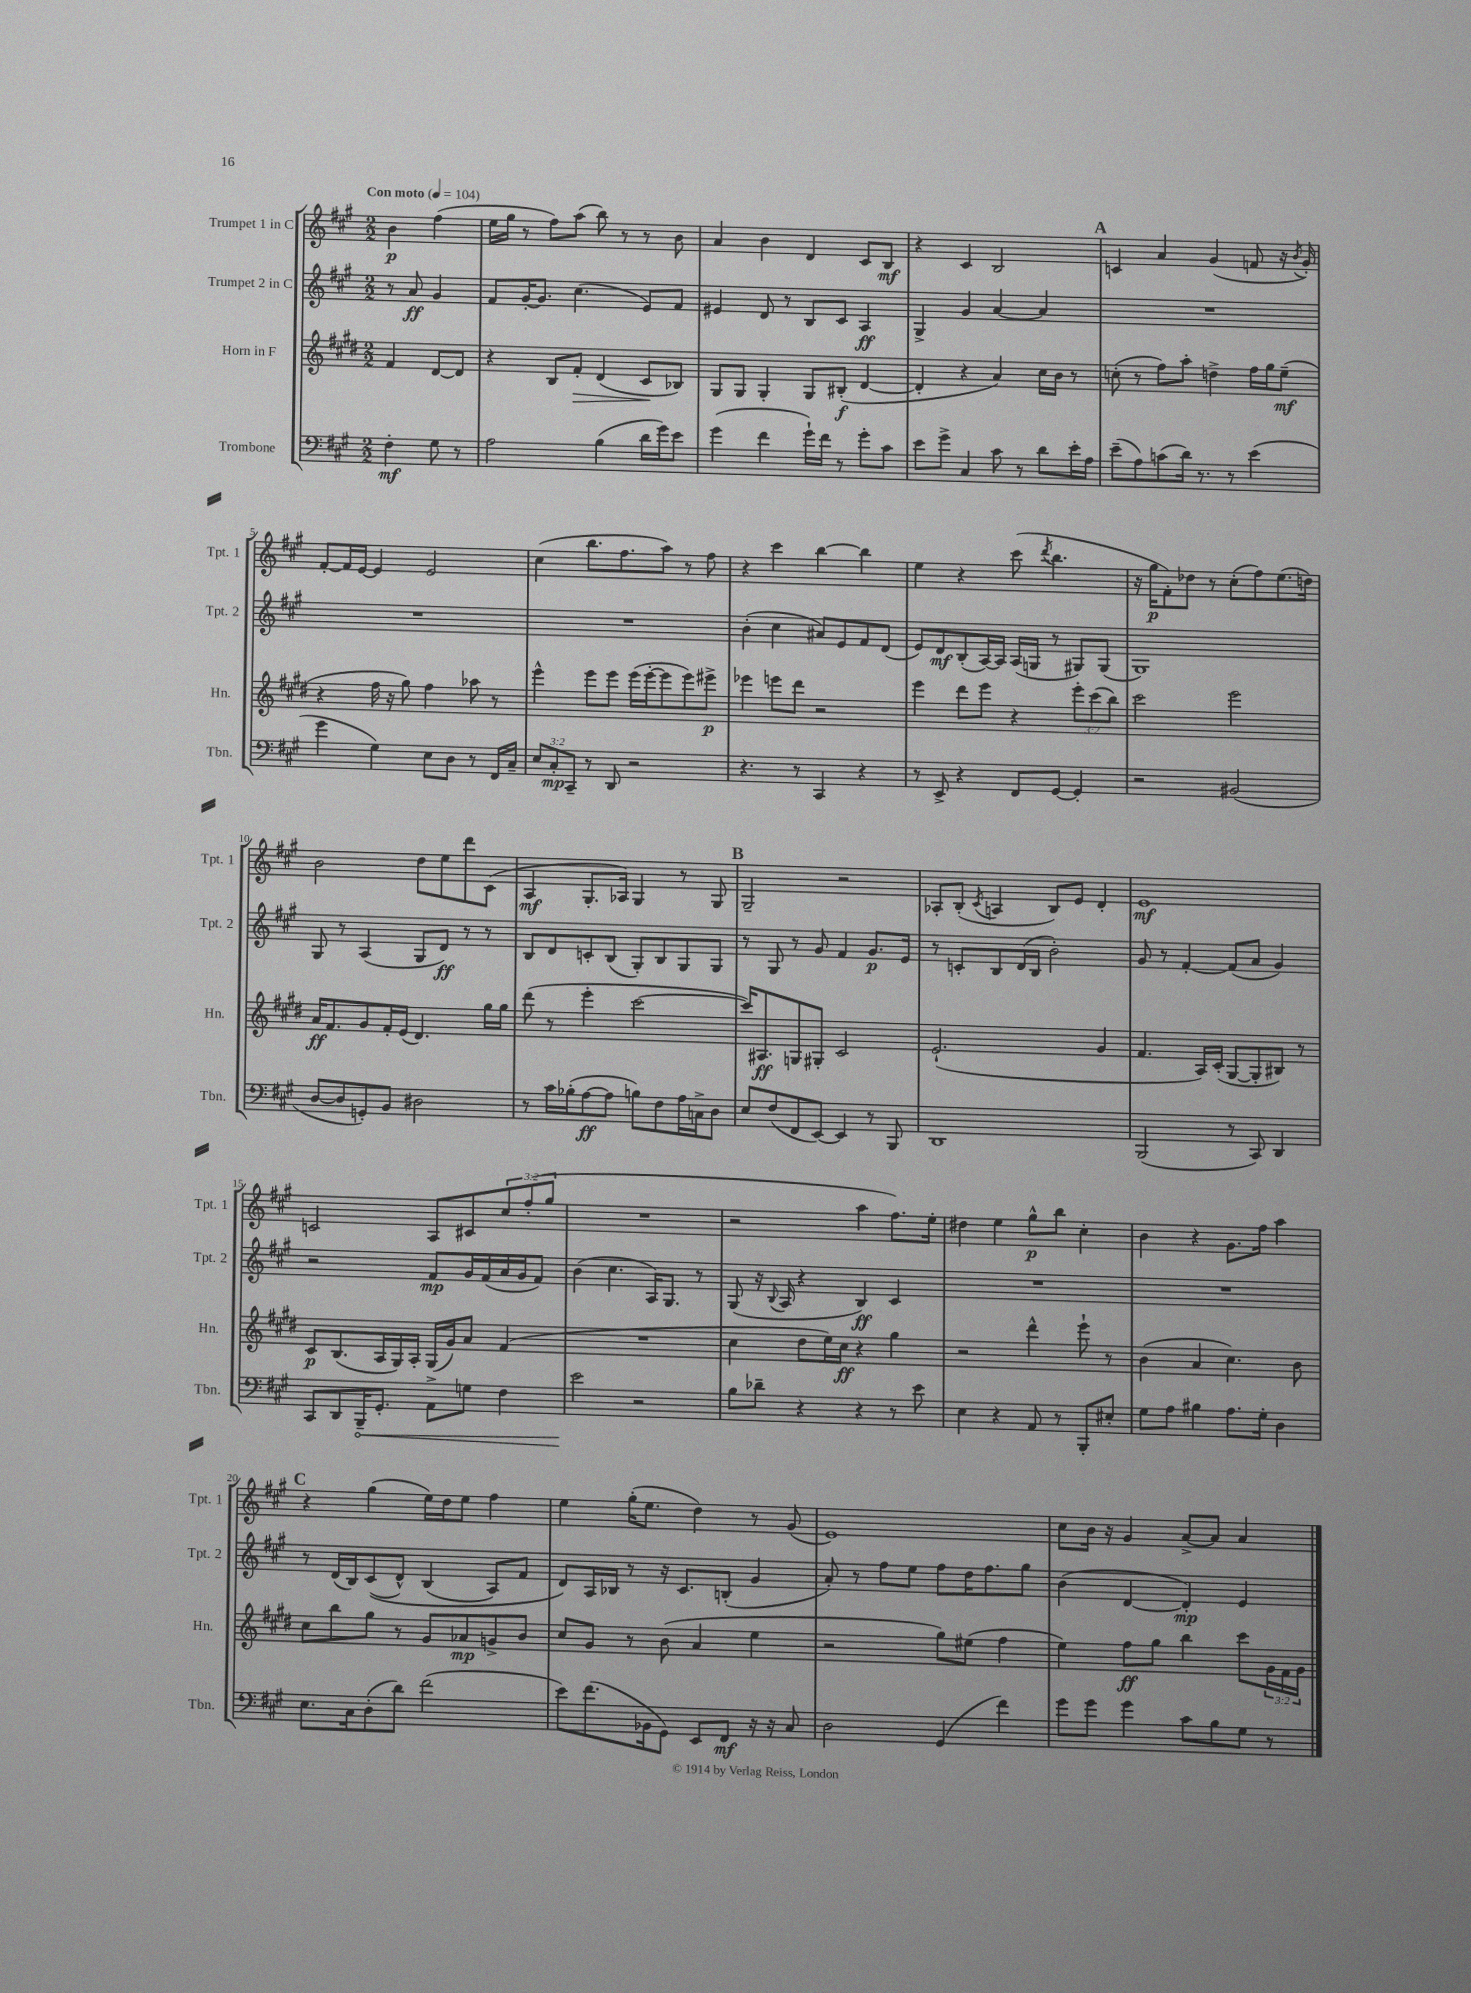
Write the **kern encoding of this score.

**kern	**dynam	**kern	**dynam	**kern	**dynam	**kern	**dynam
*part4	*part4	*part3	*part3	*part2	*part2	*part1	*part1
*staff4	*staff4	*staff3	*staff3	*staff2	*staff2	*staff1	*staff1
*I"Trombone	*	*I"Horn in F	*	*I"Trumpet 2 in C	*	*I"Trumpet 1 in C	*
*I'Tbn.	*	*I'Hn.	*	*I'Tpt. 2	*	*I'Tpt. 1	*
*clefF4	*	*clefG2	*	*clefG2	*	*clefG2	*
*k[f#c#g#]	*	*k[f#c#g#d#]	*	*k[f#c#g#]	*	*k[f#c#g#]	*
*M2/2	*	*M2/2	*	*M2/2	*	*M2/2	*
*MM104	*	*MM104	*	*MM104	*	*MM104	*
=	=	=	=	=	=	=	=
!	!	!	!	!	!	!LO:TX:a:B:t=Con moto	!
4F#'\	mf	4f#/	.	8r	.	4b\	p
.	.	.	.	8a/	ff	.	.
8G#\	.	[8d#/L	.	4g#/	.	(4ff#\	.
8r	.	8d#/J]	.	.	.	.	.
=1	=1	=1	=1	=1	=1	=1	=1
2A\	.	4r	.	8f#/L	.	16ee\LL	.
.	.	.	.	.	.	16gg#\JJ	.
.	.	.	.	[16g#'/K	.	8r	.
.	.	.	.	8.g#/J]	.	.	.
.	.	8B/L	.	.	.	8ff#\L)	.
!	!	!	!LO:HP:b	!	!	!	!
.	.	8f#'/J	>	(4.cc#\	.	(8aa\J	.
(4B\	.	(4d#/	.	.	.	8bb\)	.
.	.	.	.	.	.	8r	.
16d\LL	.	8c#/L	.	8e/L)	.	8r	.
16g#\J)	.	.	.	.	.	.	.
8e\J	.	8B-X/J)	]	8f#/J	.	8b\	.
=2	=2	=2	=2	=2	=2	=2	=2
(4g#\	.	8G#/L	.	4e#X/	.	4a/	.
.	.	8G#/J	.	.	.	.	.
4f#\	.	4G#'/	.	8d/	.	4b\	.
.	.	.	.	8r	.	.	.
16g#`\LL)	.	8G#/L	.	8B/L	.	4d/	.
16f#\JJ	.	.	.	.	.	.	.
8r	.	(8B#X'/J	f	8c#/J	.	.	.
8g#'\L	.	[4d#/	.	4A/	ff	8c#/L	.
8c#\J	.	.	.	.	.	8B/J	mf
=3	=3	=3	=3	=3	=3	=3	=3
8e\L	.	4d#'/]	.	4G#^/	.	4r	.
8g#^\J	.	.	.	.	.	.	.
4C#/	.	4r	.	4g#/	.	4c#/	.
8c#\	.	4a/)	.	[4a/	.	2B/	.
8r	.	.	.	.	.	.	.
8d\L	.	16cc#\LL	.	4a/]	.	.	.
.	.	16b\JJ	.	.	.	.	.
16e'\L	.	8r	.	.	.	.	.
16A\JJ	.	.	.	.	.	.	.
!!LO:REH:place=s1:t=A
=4	=4	=4	=4	=4	=4	=4	=4
(8e~\L	.	(8ccn'\	.	1r	.	4cn/	.
8A\)	.	8r	.	.	.	.	.
(8cn\	.	8ff#\L)	.	.	.	4a/	.
16d\Jk)	.	8aa'\J	.	.	.	.	.
8.r	.	.	.	.	.	.	.
.	.	4ddn^\	.	.	.	(4g#/	.
8r	.	.	.	.	.	.	.
(4e\	.	16ff#\LL	.	.	.	8fn/	.
.	.	16gg#\J	.	.	.	.	.
.	.	(8ee~\J	mf	.	.	16r	.
.	.	.	.	.	.	8qb/	.
.	.	.	.	.	.	16g#'/)	.
!!LO:LB:g=z
=5	=5	=5	=5	=5	=5	=5	=5
4g#\	.	4r	.	1r	.	[8f#'/L	.
.	.	.	.	.	.	16f#/L]	.
.	.	.	.	.	.	[16e/JJ	.
4G#\)	.	16ff#\	.	.	.	4e/]	.
.	.	16r	.	.	.	.	.
.	.	8gg#\)	.	.	.	.	.
8E\L	.	4ff#\	.	.	.	2e/	.
8D\J	.	.	.	.	.	.	.
8r	.	8aa-X\	.	.	.	.	.
16FF#/LL	.	8r	.	.	.	.	.
16C#~/JJ	.	.	.	.	.	.	.
=6	=6	=6	=6	=6	=6	=6	=6
12E/L	.	4eee^^\	.	1r	.	(4cc#\	.
12C#'/	mp	.	.	.	.	.	.
12CC#~/J	.	.	.	.	.	.	.
8r	.	8eee\L	.	.	.	8.bb\L	.
8DD/	.	8eee\J	.	.	.	.	.
.	.	.	.	.	.	8.ff#\	.
2r	.	(16eee\LL	.	.	.	.	.
.	.	[16eee'\J	.	.	.	.	.
.	.	8eee\]	.	.	.	8aa\J)	.
.	.	8eee\)	.	.	.	8r	.
.	.	8eee#X^\J	p	.	.	8ff#\	.
=7	=7	=7	=7	=7	=7	=7	=7
4.r	.	4eee-X\	.	(4b'\	.	4r	.
.	.	8eeen\L	.	4cc#\	.	4ccc#\	.
8r	.	8ddd#\J	.	.	.	.	.
4CC#/	.	2r	.	8a#X/L)	.	[4bb\	.
.	.	.	.	8e/	.	.	.
4r	.	.	.	8f#/	.	4bb\]	.
.	.	.	.	(8d/J	.	.	.
=8	=8	=8	=8	=8	=8	=8	=8
8r	.	4eee\	.	8e/L)	.	4ee\	.
8EE^/	.	.	.	8d/	mf	.	.
4r	.	8ddd#\L	.	(8B'/	.	4r	.
.	.	8eee\J	.	[16A/L)	.	.	.
.	.	.	.	16A/JJ]	.	.	.
8FF#/L	.	4r	.	(16A/LL	.	(8ccc#\	.
.	.	.	.	16Gn/JJ	.	.	.
.	.	.	.	.	.	8qddd/	.
[8GG#/J	.	.	.	8r	.	4.bb\	.
4GG#'/]	.	12eee'\L	.	8G#X/L)	.	.	.
.	.	(12ccc#\	.	.	.	.	.
.	.	.	.	(8G#/J	.	.	.
.	.	12bb\J)	.	.	.	.	.
=9	=9	=9	=9	=9	=9	=9	=9
2r	.	2ccc#\	.	1G#)	.	16r	.
.	.	.	.	.	.	16gg#\KL	p
.	.	.	.	.	.	8f#'\)	.
.	.	.	.	.	.	8dd-X\J	.
.	.	.	.	.	.	8r	.
(2BB#X/	.	2eee\	.	.	.	(8cc#'\L	.
.	.	.	.	.	.	8ff#\)	.
.	.	.	.	.	.	(8.ee\	.
.	.	.	.	.	.	16ddn\Jk)	.
!!LO:LB:g=z
=10	=10	=10	=10	=10	=10	=10	=10
[8D/L	.	16a/KL	ff	8G#/	.	2b\	.
.	.	8.f#/	.	.	.	.	.
8D/]	.	.	.	8r	.	.	.
8GGn'/)	.	8g#/	.	(4A/	.	.	.
8BB/J	.	16f#'/L	.	.	.	.	.
.	.	(16e/JJ	.	.	.	.	.
2D#X\	.	4.d#/)	.	8G#/L	.	8dd\L	.
.	.	.	.	8d/J)	ff	8ee\	.
.	.	.	.	8r	.	8ddd\	.
.	.	16gg#\LL	.	8r	.	(8c#\J	.
.	.	16gg#\JJ	.	.	.	.	.
=11	=11	=11	=11	=11	=11	=11	=11
8r	.	(8ddd#\	.	8B/L	.	4A/	mf
16c#\LL	.	8r	.	8d/	.	.	.
(16B-X'\J	.	.	.	.	.	.	.
[8A\	ff	4eee'\	.	8cn'/	.	8.G#'/L	.
8A\J]	.	.	.	(8B/J	.	.	.
.	.	.	.	.	.	16A-X/Jk)	.
8Bn\L)	.	[2ccc#\	.	8G#'/L)	.	4G#/	.
8F#\	.	.	.	8B/	.	.	.
16A\L	.	.	.	8G#/	.	8r	.
16Cn^\J	.	.	.	.	.	.	.
8D\J	.	.	.	8G#/J	.	8G#/	.
!!LO:REH:place=s1:t=B
=12	=12	=12	=12	=12	=12	=12	=12
8E/L	.	16ccc#/KL])	.	8r	.	2G#~/	.
.	.	8.A#X/	ff	.	.	.	.
(8F#/	.	.	.	8G#/	.	.	.
8FF#/	.	8Gn/	.	8r	.	.	.
[8EE/J)	.	8G#X'/J	.	8g#/	.	.	.
4EE/]	.	2c#/	.	4f#/	.	2r	.
8r	.	.	.	8.g#/L	p	.	.
8BBB/	.	.	.	.	.	.	.
.	.	.	.	16e/Jk	.	.	.
=13	=13	=13	=13	=13	=13	=13	=13
1DD	.	(2.e`/	.	8r	.	8A-X'/L	.
.	.	.	.	8cn'/L	.	(8B'/J	.
.	.	.	.	.	.	8qc#/	.
.	.	.	.	8B/	.	4An/	.
.	.	.	.	(16d/L	.	.	.
.	.	.	.	16B/JJ	.	.	.
.	.	.	.	2b'\)	.	8B/L)	.
.	.	.	.	.	.	8e/J	.
.	.	4g#/	.	.	.	4d'/	.
=14	=14	=14	=14	=14	=14	=14	=14
(2BBB/	.	4.f#/	.	8g#/	.	1e	mf
.	.	.	.	8r	.	.	.
.	.	.	.	[4f#'/	.	.	.
.	.	16A/LL)	.	.	.	.	.
.	.	(16c#'/JJ	.	.	.	.	.
8r	.	[8G#/L	.	(8f#/L]	.	.	.
8CC#/)	.	8G#'/]	.	8a/J	.	.	.
4DD/	.	8B#X/J)	.	4g#/)	.	.	.
.	.	8r	.	.	.	.	.
!!LO:LB:g=z
=15	=15	=15	=15	=15	=15	=15	=15
8CC#/L	.	8c#/L	p	2r	.	2cn/	.
8DD/	.	(8.B/	.	.	.	.	.
!	!LO:HP:b	!	!	!	!	!	!
16BBB~/K	<	.	.	.	.	.	.
8.GG#'/J	.	16A/L	.	.	.	.	.
.	.	16G#/)	.	.	.	.	.
.	.	16A'/JJ	.	.	.	.	.
8AA^\L	.	(16G#/LL	.	8f#/L	mp	8A/L	.
.	.	16g#/J)	.	.	.	.	.
8Gn\J	.	8a/J	.	16g#/L	.	8c#X/	.
.	.	.	.	(16f#/	.	.	.
4F#\	.	(4f#/	.	16a/	.	12cc#/	.
.	.	.	.	16g#/J	.	.	.
.	.	.	.	.	.	(12ff#'/	.
.	.	.	.	8f#/J)	.	.	.
.	.	.	.	.	.	12gg#/J	.
=16	=16	=16	=16	=16	=16	=16	=16
2e\	.	1r	.	(4b\	.	1r	.
.	.	.	.	4.cc#\	.	.	.
2r	[	.	.	.	.	.	.
.	.	.	.	16A/KL)	.	.	.
.	.	.	.	8.G#/J	.	.	.
.	.	.	.	8r	.	.	.
=17	=17	=17	=17	=17	=17	=17	=17
8B\L	.	4cc#\	.	(8G#/	.	2r	.
8d-X~\J	.	.	.	16r	.	.	.
.	.	.	.	8qqB/	.	.	.
.	.	.	.	16A/	.	.	.
4r	.	8dd#\L	.	4r	.	.	.
.	.	16ee\L)	.	.	.	.	.
.	.	16cc#\JJ	ff	.	.	.	.
4r	.	4r	.	4B/)	ff	4aa\	.
8r	.	4gg#\	.	4c#/	.	8.ff#\L)	.
8e\	.	.	.	.	.	.	.
.	.	.	.	.	.	16ee'\Jk	.
=18	=18	=18	=18	=18	=18	=18	=18
4E\	.	2r	.	1r	.	4dd#X\	.
4r	.	.	.	.	.	4ee\	.
8AA/	.	4ddd#^^\	.	.	.	8gg#^^\L	p
8r	.	.	.	.	.	8bb\J	.
8BBB'/L	.	8eee`\	.	.	.	4cc#'\	.
8E#X'/J	.	8r	.	.	.	.	.
=19	=19	=19	=19	=19	=19	=19	=19
8G#\L	.	(4b\	.	1r	.	4b\	.
8A\J	.	.	.	.	.	.	.
4B#X\	.	4a/	.	.	.	4r	.
8.A\L	.	4.cc#\)	.	.	.	8.g#\L	.
16G#'\Jk	.	.	.	.	.	16ff#\Jk	.
4D\	.	.	.	.	.	4aa\	.
.	.	8b\	.	.	.	.	.
!!LO:LB:g=z
!!LO:REH:place=s1:t=C
=20	=20	=20	=20	=20	=20	=20	=20
8.E\L	.	8cc#\L	.	8r	.	4r	.
.	.	8bb\	.	(16d/LL	.	.	.
16C#\k	.	.	.	16B/J)	.	.	.
(8D'\	.	8gg#\J	.	((8c#/	.	(4gg#\	.
8d\J)	.	8r	.	8d^^/J)	.	.	.
(2f#\	.	8g#/L	.	(4B/	.	16ee\LL)	.
.	.	.	.	.	.	16dd\J	.
.	.	8a-X/	mp	.	.	8ee\J	.
.	.	8gn^/	.	8A/L)	.	4ff#\	.
.	.	8b/J	.	8f#/J	.	.	.
=21	=21	=21	=21	=21	=21	=21	=21
8e\L)	.	8cc#/L	.	8d/L)	.	4ee\	.
(8.f#\	.	8g#/J	.	16A/L	.	.	.
.	.	.	.	16B-X/JJ	.	.	.
.	.	8r	.	8r	.	(16gg#'\KL	.
16BB-X\k	.	.	.	.	.	8.ee\J	.
8GG#\J)	.	(8b\	.	16r	.	.	.
.	.	.	.	8.c#/L	.	.	.
8EE/L	.	4a/	.	.	.	4dd\)	.
8FF#/J	mf	.	.	(8Bn'/J	.	.	.
16r	.	4ee\	.	4g#/	.	8r	.
16r	.	.	.	.	.	.	.
8C#/	.	.	.	.	.	(8g#/	.
=22	=22	=22	=22	=22	=22	=22	=22
2D\	.	2r	.	8a'/)	.	1e)	.
.	.	.	.	8r	.	.	.
.	.	.	.	8ff#\L	.	.	.
.	.	.	.	8ee\J	.	.	.
(4GG#/	.	8gg#\L)	.	8ff#\L	.	.	.
.	.	(8ee#X\J	.	16dd\K	.	.	.
.	.	.	.	8.ff#\	.	.	.
4f#\)	.	4ff#\	.	.	.	.	.
.	.	.	.	8gg#\J	.	.	.
=23	=23	=23	=23	=23	=23	=23	=23
8g#\L	.	4ee\)	.	(4b\	.	8cc#\L	.
8g#\J	.	.	.	.	.	16b\Jk	.
.	.	.	.	.	.	16r	.
4g#\	.	8ff#\L	ff	[4d/	.	4g#/	.
.	.	8gg#\J	.	.	.	.	.
8c#\L	.	4bb\	.	4d'/])	mp	[8a^/L	.
8B\	.	.	.	.	.	8a/J]	.
8G#\J	.	8ccc#\L	.	4e/	.	4a/	.
8r	.	24g#\L	.	.	.	.	.
.	.	24f#\	.	.	.	.	.
.	.	24g#\JJ	.	.	.	.	.
==	==	==	==	==	==	==	==
*-	*-	*-	*-	*-	*-	*-	*-
